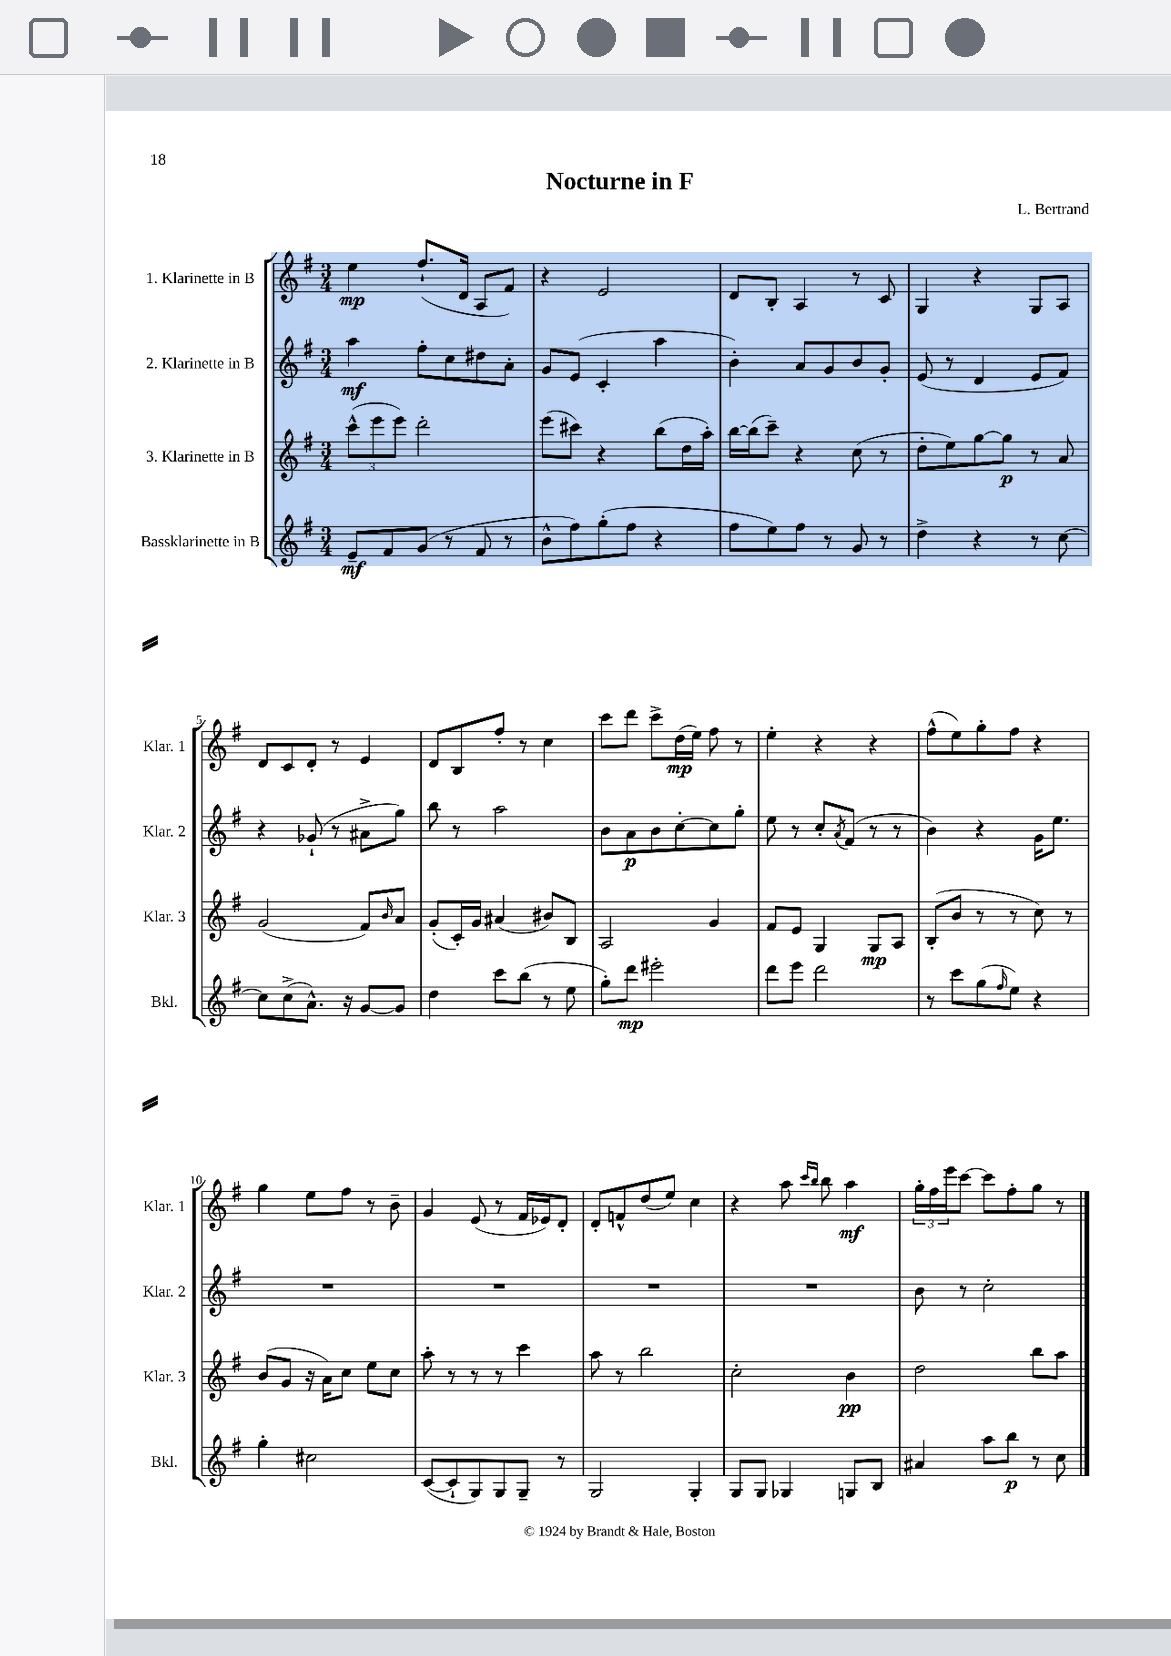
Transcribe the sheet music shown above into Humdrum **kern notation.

**kern	**dynam	**kern	**dynam	**kern	**dynam	**kern	**dynam
*part4	*part4	*part3	*part3	*part2	*part2	*part1	*part1
*staff4	*staff4	*staff3	*staff3	*staff2	*staff2	*staff1	*staff1
*I"Bassklarinette in B	*	*I"3. Klarinette in B	*	*I"2. Klarinette in B	*	*I"1. Klarinette in B	*
*I'Bkl.	*	*I'Klar. 3	*	*I'Klar. 2	*	*I'Klar. 1	*
*clefG2	*	*clefG2	*	*clefG2	*	*clefG2	*
*k[f#]	*	*k[f#]	*	*k[f#]	*	*k[f#]	*
*M3/4	*	*M3/4	*	*M3/4	*	*M3/4	*
=1	=1	=1	=1	=1	=1	=1	=1
8e~/L	mf	(12ccc^^\L	.	4aa\	mf	4ee\	mp
.	.	12eee\	.	.	.	.	.
8f#/	.	.	.	.	.	.	.
.	.	12eee\J)	.	.	.	.	.
(8g/J	.	2ddd'\	.	8ff#'\L	.	(8.ff#`/L	.
8r	.	.	.	8cc\	.	.	.
.	.	.	.	.	.	16d/Jk	.
8f#/	.	.	.	8dd#X\	.	8A/L	.
8r	.	.	.	8a'\J	.	8f#/J)	.
=2	=2	=2	=2	=2	=2	=2	=2
8b^^\L	.	(8eee\L	.	8g/L	.	4r	.
8ff#\)	.	8ccc#X\J)	.	(8e/J	.	.	.
(8gg'\	.	4r	.	4c'/	.	2e/	.
8ff#\J	.	.	.	.	.	.	.
4r	.	(8bb\L	.	4aa\	.	.	.
.	.	16dd\L	.	.	.	.	.
.	.	16aa'\JJ)	.	.	.	.	.
=3	=3	=3	=3	=3	=3	=3	=3
8ff#\L	.	[16bb\LL	.	4b'\)	.	8d/L	.
.	.	(16bb\J]	.	.	.	.	.
8ee\)	.	8ccc~\J)	.	.	.	8B'/J	.
8ff#\J	.	4r	.	8a/L	.	4A/	.
8r	.	.	.	8g/	.	.	.
8g/	.	(8cc\	.	8b/	.	8r	.
8r	.	8r	.	8g'/J	.	8c/	.
=4	=4	=4	=4	=4	=4	=4	=4
4dd^\	.	8dd'\L	.	(8e/	.	4G/	.
.	.	8ee\)	.	8r	.	.	.
4r	.	[8gg\	.	4d/	.	4r	.
.	.	8gg\J]	p	.	.	.	.
8r	.	8r	.	8e/L	.	8G/L	.
[8cc\	.	8a/	.	8f#/J)	.	8A/J	.
!!LO:LB:g=z
=5	=5	=5	=5	=5	=5	=5	=5
8cc\L]	.	(2g/	.	4r	.	8d/L	.
(8cc^\	.	.	.	.	.	8c/	.
8.a^^\J)	.	.	.	(8g-X`/	.	8d'/J	.
.	.	.	.	8r	.	8r	.
16r	.	.	.	.	.	.	.
[8g/L	.	8f#/L)	.	8a#X^\L	.	4e/	.
.	.	16qqb/	.	.	.	.	.
8g/J]	.	8a/J	.	8gg\J)	.	.	.
=6	=6	=6	=6	=6	=6	=6	=6
4dd\	.	(8g'/L	.	8bb\	.	8d/L	.
.	.	16c'/L)	.	8r	.	8B/	.
.	.	16g/JJ	.	.	.	.	.
8ccc\L	.	(4a#X/	.	2aa\	.	8ff#'/J	.
(8bb\J	.	.	.	.	.	8r	.
8r	.	8b#X/L)	.	.	.	4cc\	.
8ee\	.	8B/J	.	.	.	.	.
=7	=7	=7	=7	=7	=7	=7	=7
8gg'\L)	.	2A/	.	8b\L	.	8ccc\L	.
8ddd\J	mp	.	.	8a\	p	8ddd\J	.
2eee#X'\	.	.	.	8b\	.	8ccc^\L	.
.	.	.	.	[8cc'\	.	(16dd\L	mp
.	.	.	.	.	.	16ee\JJ)	.
.	.	4g/	.	8cc\]	.	8ff#\	.
.	.	.	.	8gg'\J	.	8r	.
=8	=8	=8	=8	=8	=8	=8	=8
8ddd\L	.	8f#/L	.	8ee\	.	4ee'\	.
8eee\J	.	8e/J	.	8r	.	.	.
2ddd\	.	4G/	.	8cc'/L	.	4r	.
.	.	.	.	8qa/	.	.	.
.	.	.	.	(8f#/J	.	.	.
.	.	8G/L	mp	8r	.	4r	.
.	.	8A/J	.	8r	.	.	.
=9	=9	=9	=9	=9	=9	=9	=9
8r	.	(8B'/L	.	4b\)	.	(8ff#^^\L	.
8ccc\L	.	8b/J	.	.	.	8ee\)	.
(8gg\	.	8r	.	4r	.	8gg'\	.
16qqff#/	.	.	.	.	.	.	.
8ee\J)	.	8r	.	.	.	8ff#\J	.
4r	.	8cc\)	.	16g\KL	.	4r	.
.	.	.	.	8.ee\J	.	.	.
.	.	8r	.	.	.	.	.
!!LO:LB:g=z
=10	=10	=10	=10	=10	=10	=10	=10
4gg'\	.	(8b/L	.	2.r	.	4gg\	.
.	.	8g/J	.	.	.	.	.
2cc#X\	.	16r	.	.	.	8ee\L	.
.	.	16a\KL)	.	.	.	.	.
.	.	8cc\J	.	.	.	8ff#\J	.
.	.	8ee\L	.	.	.	8r	.
.	.	8cc\J	.	.	.	8b~\	.
=11	=11	=11	=11	=11	=11	=11	=11
([8c/L	.	8aa'\	.	2.r	.	4g/	.
8c`/]	.	8r	.	.	.	.	.
8G/)	.	8r	.	.	.	(8e/	.
8G/	.	8r	.	.	.	8r	.
8G~/J	.	4ccc\	.	.	.	16f#/LL	.
.	.	.	.	.	.	16e-X/J)	.
8r	.	.	.	.	.	8d'/J	.
=12	=12	=12	=12	=12	=12	=12	=12
2G/	.	8aa\	.	2.r	.	8d'/L	.
.	.	8r	.	.	.	8fn^^/	.
.	.	2bb\	.	.	.	(8dd/	.
.	.	.	.	.	.	8ee/J)	.
4G'/	.	.	.	.	.	4cc\	.
=13	=13	=13	=13	=13	=13	=13	=13
8G/L	.	2cc'\	.	2.r	.	4r	.
8G/J	.	.	.	.	.	.	.
4G-X/	.	.	.	.	.	8aa\	.
.	.	.	.	.	.	16qqccc/LL	.
.	.	.	.	.	.	16qqbb/JJ	.
.	.	.	.	.	.	8bb\	.
8Gn/L	.	4b\	pp	.	.	4aa\	mf
8B/J	.	.	.	.	.	.	.
=14	=14	=14	=14	=14	=14	=14	=14
4a#X/	.	2dd\	.	8b\	.	24gg'\LL	.
.	.	.	.	.	.	24ff#\	.
.	.	.	.	.	.	24eee\J	.
.	.	.	.	8r	.	[8ccc\J	.
8aa\L	.	.	.	2cc'\	.	8ccc\L]	.
8bb\J	p	.	.	.	.	8ff#'\	.
8r	.	8bb\L	.	.	.	8gg\J	.
8cc\	.	8aa\J	.	.	.	8r	.
==	==	==	==	==	==	==	==
*-	*-	*-	*-	*-	*-	*-	*-
